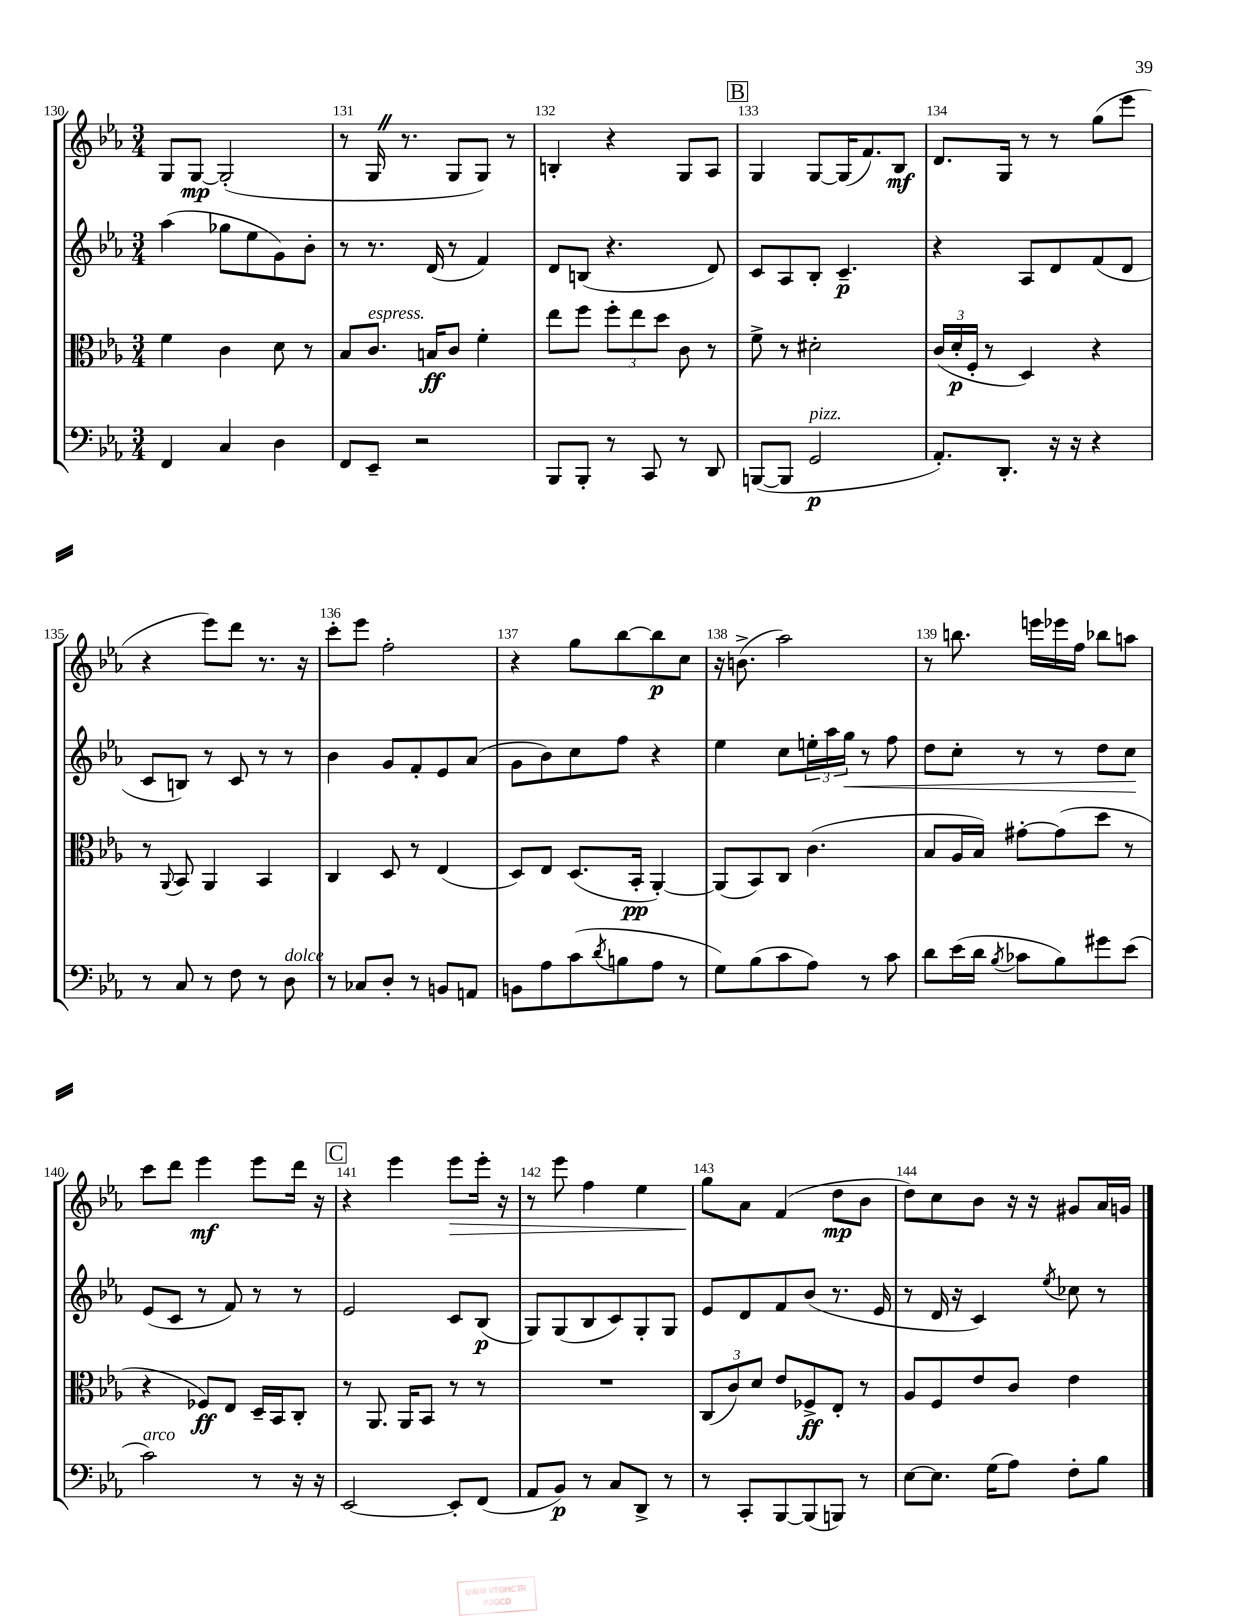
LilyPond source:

<<
\new StaffGroup <<
\new Staff = "s0" {
    \clef treble \key ees \major \numericTimeSignature \time 3/4
    g8 g8~\mp g2-.( |
    r8 g16 \once \override BreathingSign.text = \markup { \musicglyph "scripts.caesura.straight" } \breathe r8. g8 g8) r8 |
    b4-. r4 g8 aes8 |
    \mark \markup { \box "B" } g4 g8~ g16( f'8.) bes8\mf |
    d'8. g16 r8 r8 g''8( ees'''8 |
    r4 ees'''8) d'''8 r8. r16 |
    c'''8-. ees'''8 f''2-. |
    r4 g''8 bes''8~ bes''8\p c''8 |
    r16 b'8.->( aes''2) |
    r8 b''8. e'''16 ees'''16 f''16 bes''8 a''8 |
    c'''8 d'''8 ees'''4\mf ees'''8 d'''16 r16 |
    \mark \markup { \box "C" } r4 ees'''4 ees'''8\> ees'''16-. r16 |
    r8 ees'''8 f''4 ees''4 |
    g''8\! aes'8 f'4( d''8\mp bes'8 |
    d''8) c''8 bes'8 r16 r16 gis'8 aes'16 g'16 \bar "|." |
}
\new Staff = "s1" {
    \clef treble \key ees \major \numericTimeSignature \time 3/4
    aes''4( ges''8 ees''8 g'8) bes'8-. |
    r8 r8. d'16( r8 f'4) |
    d'8 b8( r4. d'8) |
    \mark \markup { \box "B" } c'8 aes8 bes8-. c'4.--\p |
    r4 aes8 d'8 f'8( d'8 |
    c'8 b8) r8 c'8 r8 r8 |
    bes'4 g'8 f'8-. ees'8 aes'8( |
    g'8 bes'8) c''8 f''8 r4 |
    ees''4 c''8 \tuplet 3/2 { e''16-. aes''16 g''16\< } r8 f''8 |
    d''8 c''8-. r8 r8 d''8 c''8\! |
    ees'8( c'8 r8 f'8) r8 r8 |
    \mark \markup { \box "C" } ees'2 c'8 bes8\p( |
    g8) g8( bes8 c'8) g8-. g8 |
    ees'8 d'8 f'8 bes'8( r8. ees'16 |
    r8 d'16 r16 c'4) \acciaccatura { ees''8 } ces''8 r8 \bar "|." |
}
\new Staff = "s2" {
    \clef alto \key ees \major \numericTimeSignature \time 3/4
    f'4 c'4 d'8 r8 |
    bes8 c'8.^\markup { \italic "espress." } b16\ff c'8 f'4-. |
    ees''8 f''8 \tuplet 3/2 { f''8-. ees''8 d''8 } c'8 r8 |
    \mark \markup { \box "B" } f'8-> r8 dis'2-. |
    \tuplet 3/2 { c'16( d'16-.\p f16-. } r8 d4) r4 |
    r8 \appoggiatura { aes,8 } bes,8 aes,4 bes,4 |
    c4 d8 r8 ees4( |
    d8) ees8 d8.( bes,16-.\pp aes,4~-.) |
    aes,8( bes,8) c8 c'4.( |
    bes8 aes16 bes16) gis'8~-. gis'8( d''8 r8 |
    r4 fes8\ff) ees8 d16-- bes,16 c8-. |
    \mark \markup { \box "C" } r8 aes,8. aes,16 bes,8 r8 r8 |
    R2. |
    \tuplet 3/2 { c8( c'8) d'8 } ees'8 fes8->\ff ees8-. r8 |
    aes8 f8 ees'8 c'8 ees'4 \bar "|." |
}
\new Staff = "s3" {
    \clef bass \key ees \major \numericTimeSignature \time 3/4
    f,4 c4 d4 |
    f,8 ees,8-- r2 |
    bes,,8 bes,,8-. r8 c,8 r8 d,8 |
    \mark \markup { \box "B" } b,,8~( b,,8 g,2\p^\markup { \italic "pizz." } |
    aes,8.-.) d,8.-. r16 r16 r4 |
    r8 c8 r8 f8 r8 d8^\markup { \italic "dolce" } |
    r8 ces8 d8-. r8 b,8 a,8 |
    b,8 aes8 c'8( \acciaccatura { d'8 } b8 aes8 r8 |
    g8) bes8( c'8 aes8) r8 c'8 |
    d'8 ees'16( d'16 \acciaccatura { bes8 } ces'8 bes8) gis'8 ees'8( |
    c'2^\markup { \italic "arco" }) r8 r16 r16 |
    \mark \markup { \box "C" } ees,2~ ees,8-. f,8( |
    aes,8 bes,8\p) r8 c8 d,8-> r8 |
    r8 c,8-. bes,,8~ bes,,8( b,,8) r8 |
    ees8~ ees8. g16( aes8) f8-. bes8 \bar "|." |
}
>>
>>
\layout { \context { \Score currentBarNumber = #130 \override BarNumber.break-visibility = ##(#f #t #t) barNumberVisibility = #all-bar-numbers-visible } }
